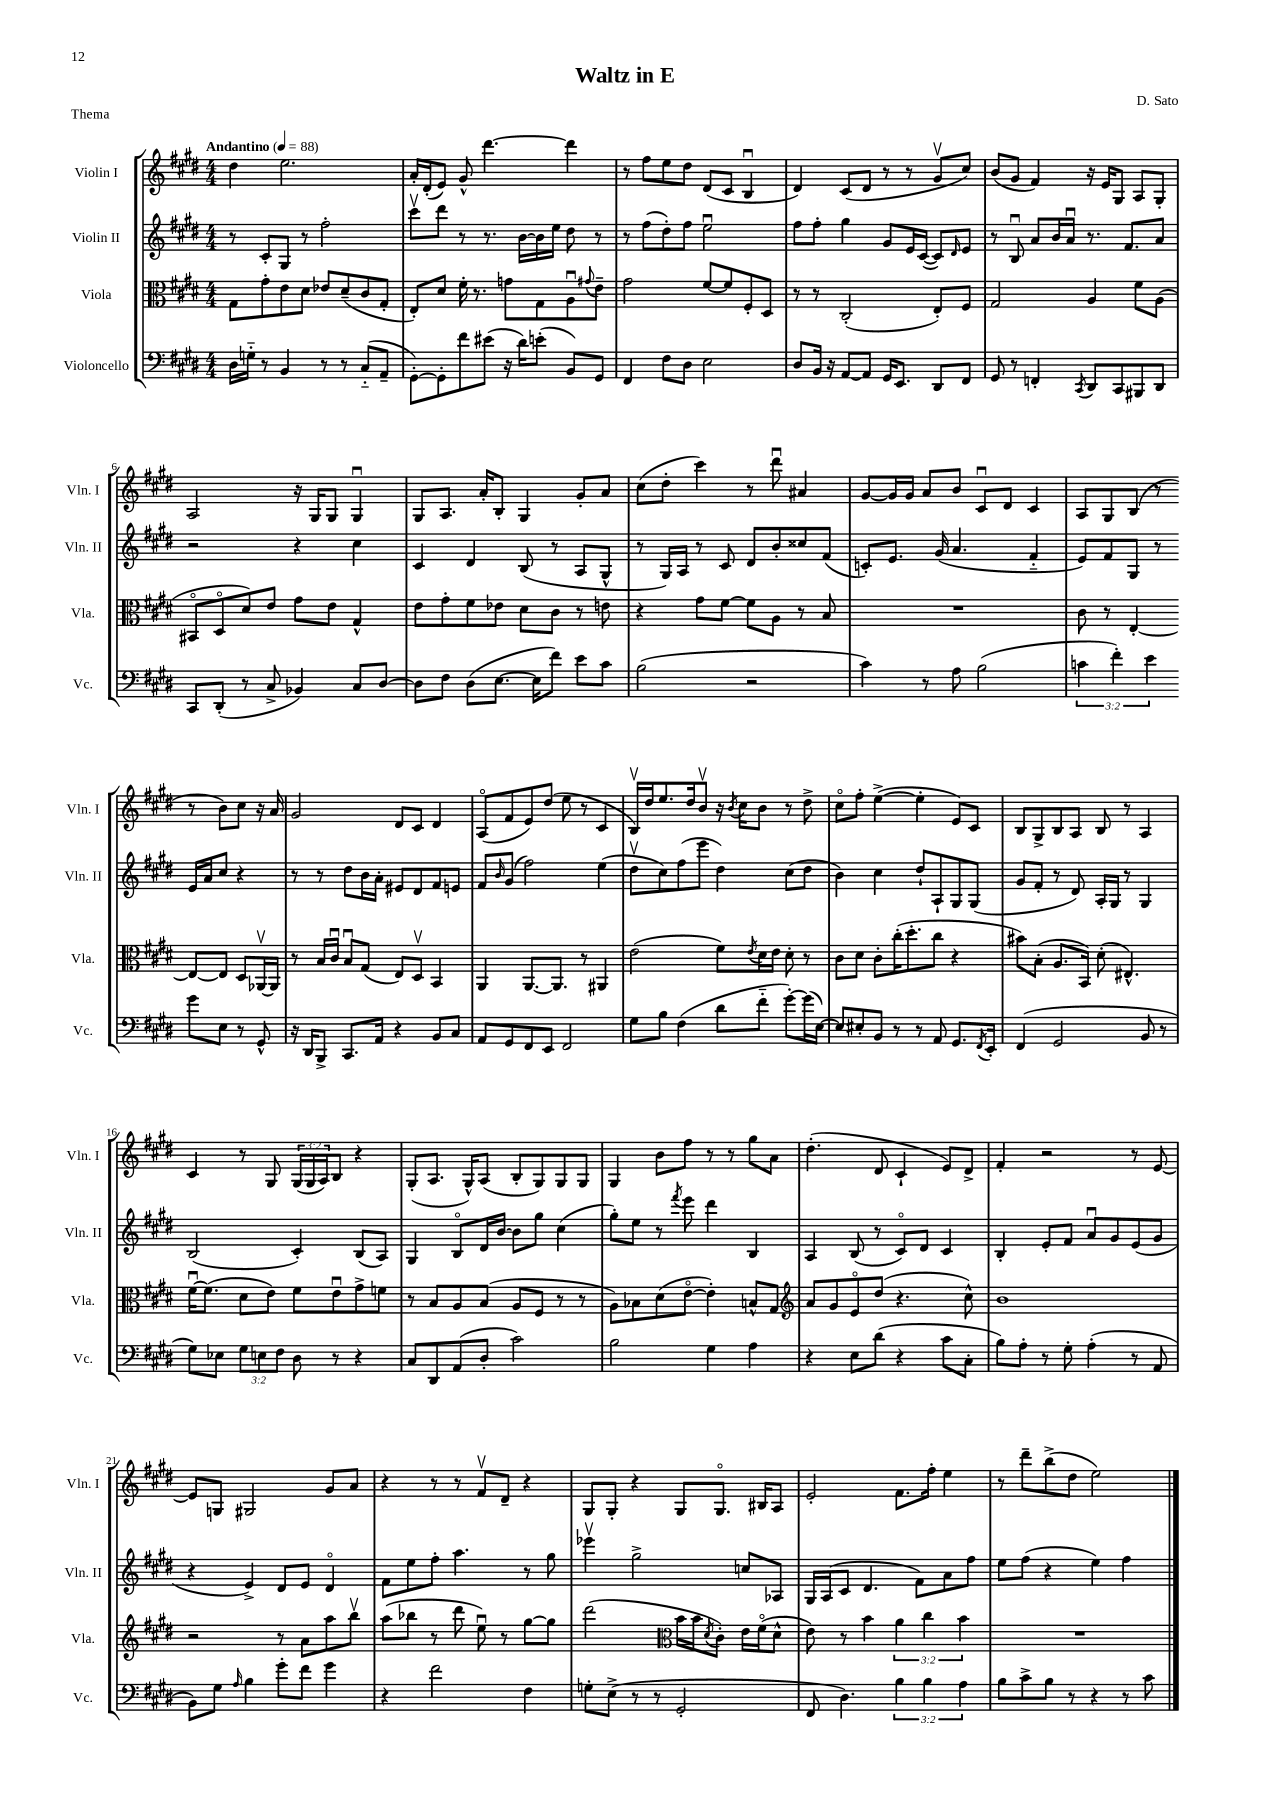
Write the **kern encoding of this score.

**kern	**kern	**kern	**kern
*staff4	*staff3	*staff2	*staff1
*clefF4	*clefC3	*clefG2	*clefG2
*k[f#c#g#d#]	*k[f#c#g#d#]	*k[f#c#g#d#]	*k[f#c#g#d#]
*M4/4	*M4/4	*M4/4	*M4/4
*MM88	*MM88	*MM88	*MM88
16D#\LL	8G#\L	8r	4dd#\
16G'~\JJ	.	.	.
8r	8g#'\	8c#'/L	.
4BB/	8e\	8G#/J	2.ee\
.	8d#\J	8r	.
8r	8e-/L	2ff#'\	.
8r	(8d#~/	.	.
(8C#'~/L	8c#/	.	.
8AA~/J	8G#'/J	.	.
=	=	=	=
[8GG#'\L)	8E'/L)	8ccc#v\L	16a'/LL
.	.	.	(16d#'/J
8GG#'\]	8d#/J	8ddd#\J	8e/J)
8f#\	16f#'\	8r	8g#^^/
.	8.r	.	.
(8e#\J	.	8.r	[4.ddd#\
16r	8g\L	.	.
16d#\LK)	.	[16b\LL	.
(8e'\J	8G#\	16b\]	.
.	.	16ee\JJ	.
8BB/L)	8Au\	8dd#\	4ddd#\]
.	8qqg#/	.	.
8GG#/J	8e~\J	8r	.
=	=	=	=
4FF#/	2g#\	8r	8r
.	.	(8ff#\L	8ff#\L
8F#\L	.	8dd#'\)	8ee\
8D#\J	.	8ff#\J	8dd#\J
2E\	[8f#/L	2eeu\	(8d#/L
.	8f#/]	.	8c#/J
.	8F#'/	.	4Bu/
.	8D#/J	.	.
=	=	=	=
8D#/L	8r	8ff#\L	4d#/)
16BB/Jk	8r	8ff#'\J	.
16r	.	.	.
[8AA/L	(2C#'/	4gg#\	(8c#/L
8AA/]J	.	.	8d#/J
16GG#/LK	.	8g#/L	8r
8.EE/J	.	.	.
.	.	16e/L	8r
.	.	([16c#/JJ	.
8DD#/L	8E'/L)	8c#/]L)	8g#v/L
.	.	16qqd#/	.
8FF#/J	8F#/J	8e/J	8cc#/J)
=	=	=	=
8GG#/	2G#/	8r	(8b/L
8r	.	8Bu/	8g#/J
4FF'/	.	8a/L	4f#/)
.	.	16b/L	.
.	.	16au/JJ	.
8qCC#/	.	.	.
8DD#/L	4A/	8.r	16r
.	.	.	16e/LK
8CC#/	.	.	8G#/J
.	.	8.f#/L	.
8BBB#/	8f#\L	.	8A/L
8DD#/J	(8A\J	8a/J	8G#'/J
=	=	=	=
8CC#/L	8BB#o/L	2r	2A/
(8DD#'/J	8D#o/	.	.
8r	8d#/)	.	.
8C#^/	8e/J	.	.
4BB-/)	8g#\L	4r	16r
.	.	.	16G#/LK
.	8e\J	.	8G#/J
8C#/L	4G#^^/	4cc#\	4G#u/
[8D#/J	.	.	.
=	=	=	=
8D#\]L	8e\L	4c#/	8G#/L
8F#\J	8g#'\	.	8.A/J
(8D#\L	8f#\	4d#/	.
.	.	.	16a'/LK
[8.E\J	8e-\J	.	8B'/J
.	8d#\L	(8B/	4G#/
16E\]LK	.	.	.
8f#\J)	8c#\J	8r	.
8e\L	8r	8A/L	8g#'/L
8c#\J	8e\	8G#^^/J	8a/J
=	=	=	=
(2B\	4r	8r	(8cc#\L
.	.	16G#/LL)	8dd#'\J
.	.	16A/JJ	.
.	8g#\L	8r	4ccc#\)
.	[8f#\J	8c#/	.
2r	8f#\]L	8d#/L	8r
.	8A\J	8b'/	8ddd#u\
.	8r	8cc##/	4a#/
.	8B/	(8f#/J	.
=	=	=	=
4c#\)	1r	8c'/L)	[8g#/L
.	.	8.e/J	16g#/]L
.	.	.	16g#/JJ
8r	.	.	8a/L
.	.	(16g#/	.
8A\	.	4.a/	8b/J
(2B\	.	.	8c#u/L
.	.	.	8d#/J
.	.	4f#'~/	4c#/
=	=	=	=
6c\	8c#\	8e/L)	8A/L
.	8r	8f#/	8G#/
6f#'\)	.	.	.
.	[4E'/	8G#/J	(8B/J
6e\	.	.	.
.	.	8r	8r
8g#\L	8E/_L	16e/LL	8r
.	.	16a/J	.
8E\J	8E/]J	8cc#/J	8b\L)
8r	8D#/L	4r	8cc#\J
8GG#^^/	[16AA-v/L	.	16r
.	16AA-/]JJ	.	16a/
=	=	=	=
16r	8r	8r	2g#/
16DD#/LK	.	.	.
8BBB^/J	16B/LL	8r	.
.	16c#u/JJ	.	.
8.CC#/L	8Bu/L	8dd#\L	.
.	(8G#/J	16b\L	.
16AA/Jk	.	16a'\JJ	.
4r	8E/L)	8e#/L	8d#/L
.	8D#v/J	8d#/	8c#/J
8BB/L	4BB/	8f#/	4d#/
8C#/J	.	8e/J	.
=	=	=	=
8AA/L	4AA/	8f#/L	(8Ao/L
.	.	16qqb/	.
8GG#/	.	(8g#/J	8f#/
8FF#/	[8.AA/L	2ff#\)	8e/)
8EE/J	.	.	(8dd#/J
.	8.AA/]J	.	.
2FF#/	.	.	8ee\
.	8r	.	8r
.	4AA#/	(4ee\	4c#/
=	=	=	=
8G#\L	(2e\	8dd#v\L	16Bv/LL)
.	.	.	16dd#/J
8B\J	.	8cc#\)	8.ee/
(4F#\	.	(8ff#\	.
.	.	.	16dd#/k
.	.	8eee\J	8bv/J
8d#\L	8f#\L)	4dd#\)	16r
.	.	.	8qb/
.	.	.	16cc#\LK
.	8qe/	.	.
8f#'~\J	16d#\L	.	8b\J
.	16e\JJ	.	.
[8g#'\L)	8d#'\	(8cc#\L	8r
(16g#\]L	8r	8dd#\J	8dd#^\
[16E\JJ)	.	.	.
=	=	=	=
8E/]L	8c#\L	4b\)	8cc#o\L
8E#'/	8d#\J	.	8ff#'\J
8BB/J	8c#'\L	4cc#\	([4ee^\
8r	(16cc#'\K	.	.
.	8.dd#'\	.	.
8r	.	8dd#`/L	4ee'\]
8AA/	8cc#\J	8A`/	.
8.GG#/L	4r	8G#/	8e/L)
.	.	(8G#/J	8c#/J
8qFF#/	.	.	.
16EE'/Jk	.	.	.
=	=	=	=
(4FF#/	8b#\L)	8g#/L	8B/L
.	(8B'\J	8f#'/J	8G#^/
2GG#/	8.A/L	8r	8B/
.	.	8d#/)	8A/J
.	16BB/Jk)	.	.
.	(8d#'\	16A'/LL	8B/
.	.	16G#/JJ	.
.	4.E#^^/)	8r	8r
8BB/	.	4G#/	4A/
8r	.	.	.
=	=	=	=
8G#\L)	[16f#u\LK	(2B/	4c#/
.	(8.f#\]J	.	.
8E-\J	.	.	.
12G#\L	8d#\L	.	8r
12E\	.	.	.
.	8e\J)	.	8G#/
12F#\J	.	.	.
8D#\	8f#\L	4c#'/)	(24G#/LL
.	.	.	24G#/
.	.	.	24A/J)
8r	8eu\	.	8B/J
4r	8g#^\	(8B/L	4r
.	8f\J	8A/J)	.
=	=	=	=
8C#/L	8r	4G#/	(8G#'/L
8DD#/	8B/L	.	8.A/J
(8AA/	8A/	8Bo/L	.
.	.	.	16G#^^/LK)
8D#'/J	(8B/J	16d#/L	(8A/J
.	.	[16b/JJ	.
2c#\)	8A/L	8b\]L	8B'/L
.	8F#/J	8gg#\J	8G#/)
.	8r	(4cc#\	8G#/
.	8r	.	8G#/J
=	=	=	=
2B\	8A\L)	8gg#'\L)	4G#/
.	8B-\	8ee\J	.
.	(8d#\	8r	8b\L
.	.	8qfff#/	.
.	[8eo\J	8eee\	8ff#\J
4G#\	4e'\])	4ddd#\	8r
.	.	.	8r
4A\	8B^^/L	4B/	8gg#\L
.	8G#/J	.	8a\J
=	=	=	=
*	*clefG2	*	*
4r	8a/L	4A/	(4.dd#'\
.	8g#/	.	.
8E\L	8eo/	(8B/	.
(8d#\J	(8dd#/J	8r	8d#/
4r	4.r	8c#o/L)	4c#`/
.	.	8d#/J	.
8c#\L	.	4c#/	8e/L)
8C#'\J	8cc#^^\)	.	8d#^/J
=	=	=	=
8B\L)	1b	4B'/	4f#'/
8A'\J	.	.	.
8r	.	8e'/L	2r
8G#'\	.	8f#/J	.
(4A'\	.	8au/L	.
.	.	8g#/	.
8r	.	(8e/	8r
8AA/	.	8g#/J	[8e/
=	=	=	=
8BB\L)	2r	4r	8e/]L
8G#\J	.	.	8G/J
16qqA/	.	.	.
4B\	.	4e^/)	2G#/
8g#'\L	8r	8d#/L	.
8f#\J	8a\L	8e/J	.
4g#\	8aa\	4d#o/	8g#/L
.	8bbv\J	.	8a/J
=	=	=	=
4r	(8aa\L	8f#\L	4r
.	8bb-\J	8ee\	.
2f#\	8r	8ff#'\J	8r
.	8ddd#\	4.aa\	8r
.	8eeu\)	.	8f#v/L
.	8r	.	8d#~/J
4F#\	[8gg#\L	8r	4r
.	8gg#\]J	8gg#\	.
=	=	=	=
8G'\L	(2ddd#\	4eee-v\	8G#/L
(8E^\J	.	.	8G#'/J
8r	.	2gg#^\	4r
8r	.	.	.
*	*clefC3	*	*
2GG#'/	16b\LL	.	8G#/L
.	16b\J	.	.
.	8qd#/	.	.
.	8c#'\J)	.	8.G#o/J
.	16e\LL	8cc/L	.
.	(16f#o\J	.	16B#/LK
.	8d#^^\J	8A-/J	8A/J
=	=	=	=
8FF#/	8e\)	16G#/LL	2e'/
.	.	(16A/J	.
4.D#\)	8r	8c#/J	.
.	4b\	4.d#/	.
6B\	6a\	.	8.f#\L
.	.	8f#\L)	.
6B\	6cc#\	.	.
.	.	.	16ff#'\Jk
.	.	8a\	4ee\
6A\	6b\	.	.
.	.	8ff#\J	.
=	=	=	=
8B\L	1r	8ee\L	8r
8c#^\	.	(8ff#\J	8ddd#~\L
8B\J	.	4r	(8bb^\
8r	.	.	8dd#\J
4r	.	4ee\)	2ee\)
8r	.	4ff#\	.
8c#\	.	.	.
==	==	==	==
*-	*-	*-	*-
